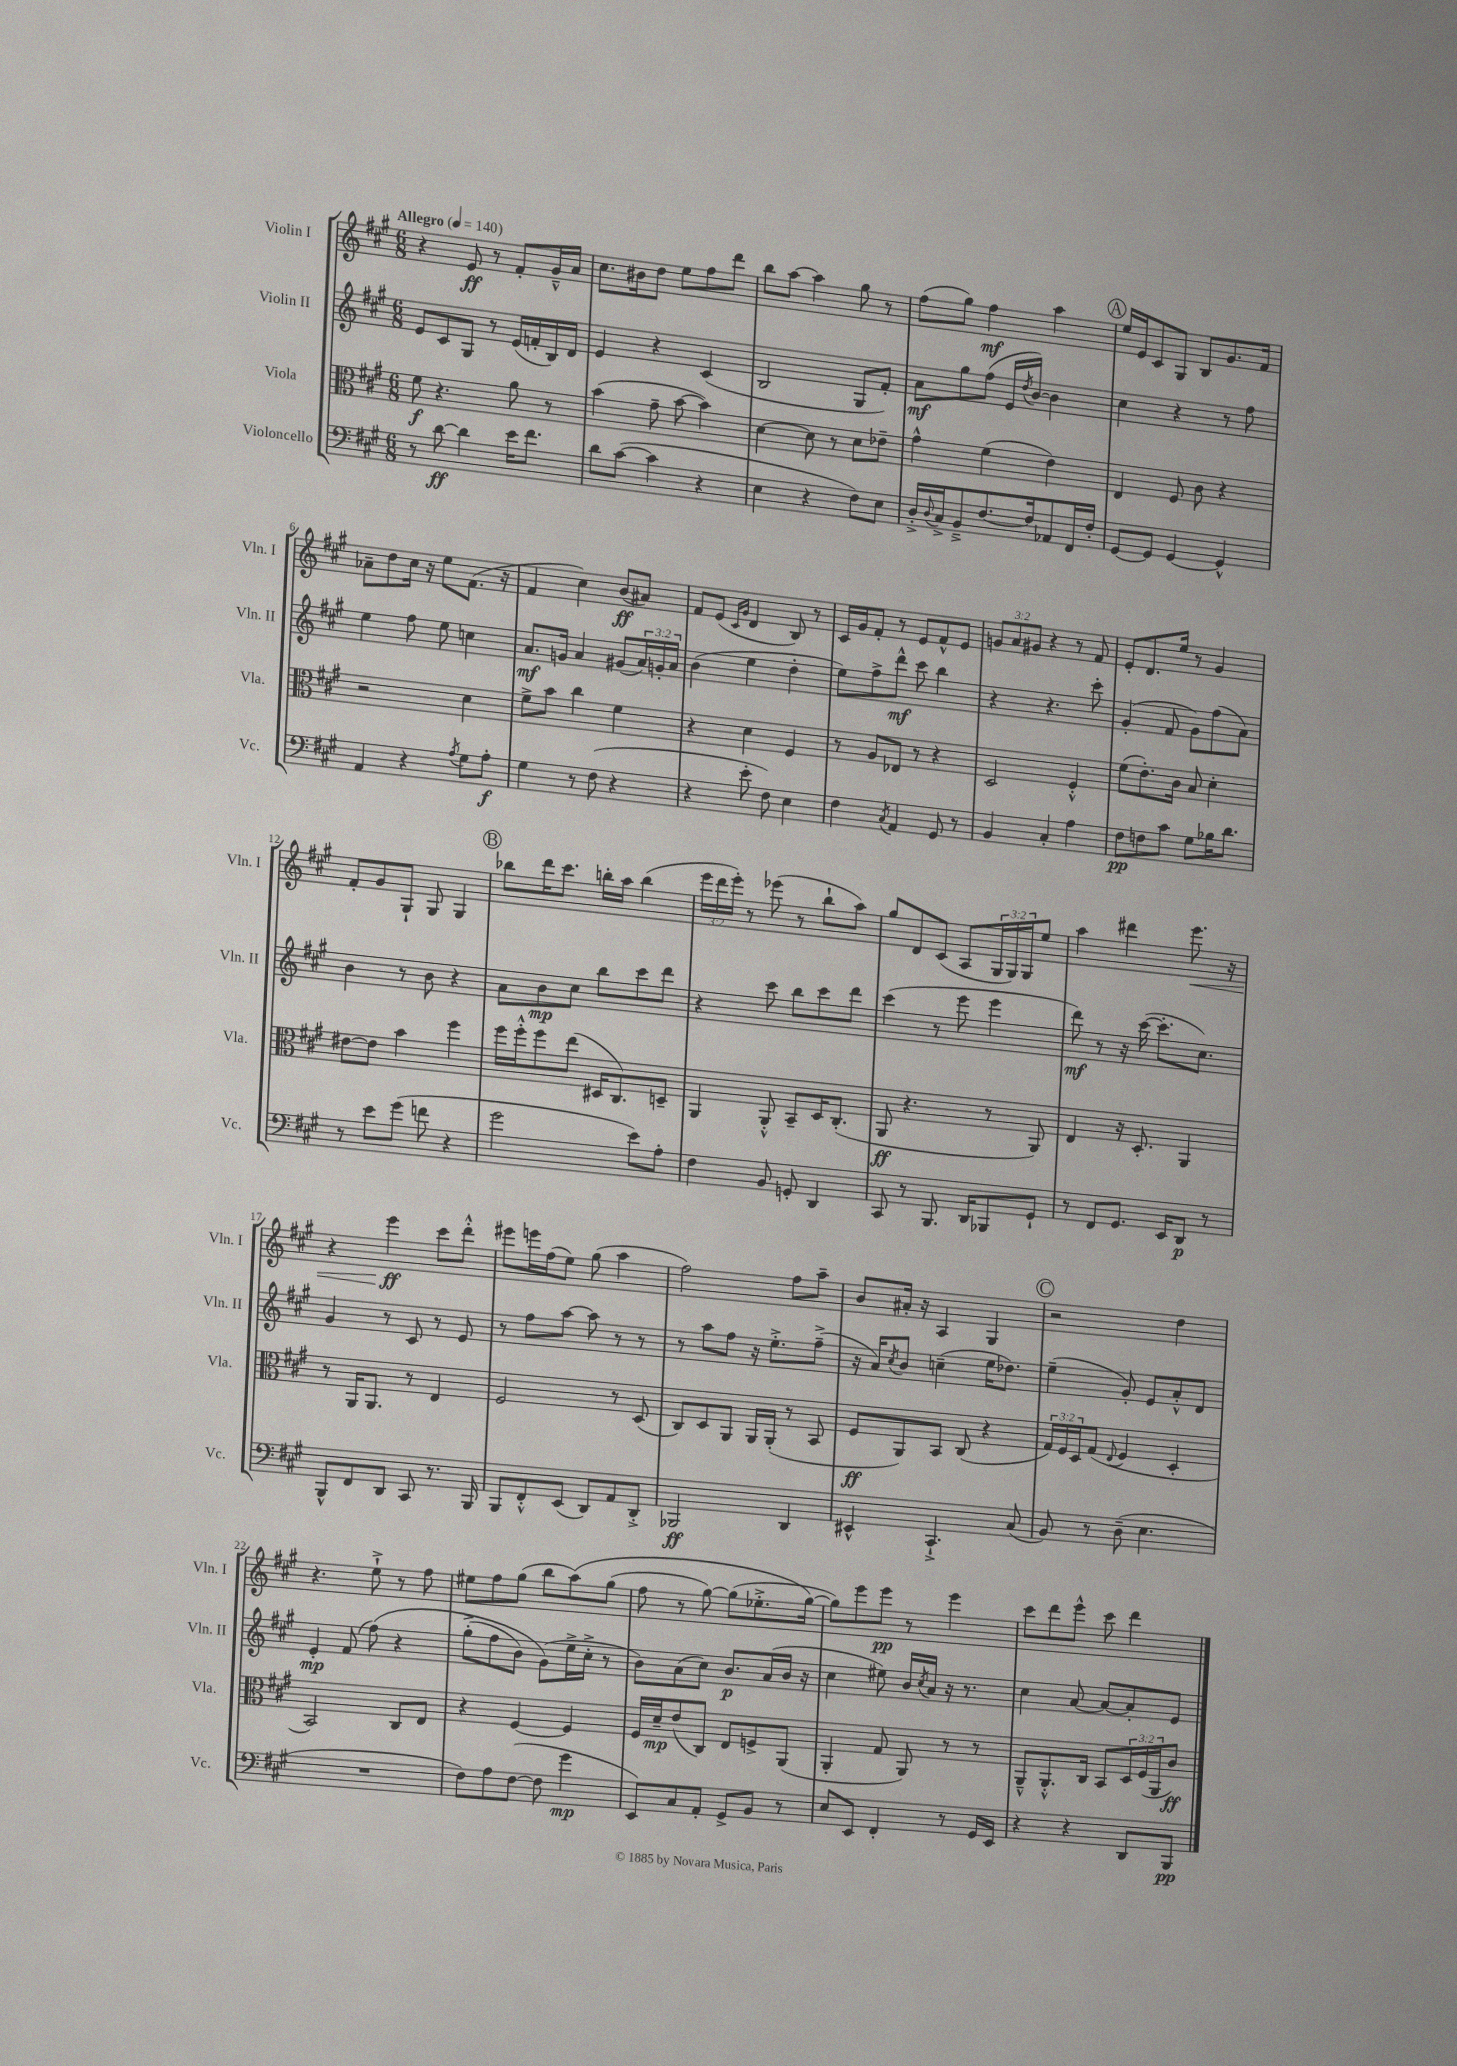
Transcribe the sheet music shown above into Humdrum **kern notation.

**kern	**kern	**kern	**kern
*staff4	*staff3	*staff2	*staff1
*clefF4	*clefC3	*clefG2	*clefG2
*k[f#c#g#]	*k[f#c#g#]	*k[f#c#g#]	*k[f#c#g#]
*M6/8	*M6/8	*M6/8	*M6/8
*MM140	*MM140	*MM140	*MM140
8r	8f#	8e	4r
[8d	4.r	8c#	.
4d]	.	8G#	8e
.	.	8r	8r
16e	8a	(16e	8f#'
8.f#	.	16f'	.
.	8r	16B)	16g#~^^
.	.	16d	16a
=	=	=	=
8d	(4b	4e	8.cc#
([8c#	.	.	.
.	.	.	16b#
4c#]	8g#~	4r	8dd
.	[8b	.	8ee
4r	4b])	(4c#	8ff#
.	.	.	8ddd
=	=	=	=
4E	[4d	2B	8bb
.	.	.	[8aa
4r	8d]	.	4aa]
.	8r	.	.
8F#)	8d	8G#	8gg#
8E	8e-~	8f#')	8r
=	=	=	=
16D'^	4g#^^	8a	(8ff#
8qqD	.	.	.
16C#^	.	.	.
8BB~^	.	8gg#	8gg#)
[8.F#	(4f#	(8ff#	4ff#
.	.	16e	.
.	.	8qdd	.
16F#]	.	[16b)	.
8AA-	4e)	4b]	4aa
16FF#	.	.	.
16F#'	.	.	.
=	=	=	=
[8GG#	4E	4cc#	16ee
.	.	.	16e
8GG#]	.	.	8c#
[4GG#	8F#	4r	8G#
.	8c#	.	8B
4GG#^^]	4r	8r	8.g#
.	.	8ff#	.
.	.	.	16f#
=	=	=	=
4AA	2r	4ee	8a-~
.	.	.	8dd
4r	.	8ff#	16cc#
.	.	.	16r
.	.	8ee	8ee
8qA	.	.	.
8G#	4d	4cc	(8.f#
8A'	.	.	.
.	.	.	16r
=	=	=	=
4G#	8f#^	8.a	4f#
.	8b	.	.
.	.	16g	.
8r	4cc#	4a	4cc#)
(8F#	.	.	.
4r	4f#	(8g#	(8b
.	.	24a)	8a#)
.	.	24g'	.
.	.	24a	.
=	=	=	=
4r	4r	(4b	8f#
.	.	.	(8e
.	.	.	16qqc#
.	.	.	16qqg#
8e'	4d	4ee	4d
8F#)	.	.	.
4E	4F#	4dd'	8B)
.	.	.	8r
=	=	=	=
4F#	8r	8ee)	16c#
.	.	.	16g#
.	8A	8ff#^	8f#'
8qC#	.	.	.
4AA	8E-	8ddd^^	8r
.	8r	8ccc#	8e
8GG#	4r	4bb	8f#^^
8r	.	.	8e
=	=	=	=
4BB	2D	4r	12g
.	.	.	12a
.	.	.	12g#
4C#'	.	4.r	4r
4A	4F#'^^	.	8r
.	.	8ccc#'	8f#
=	=	=	=
8F#	(8f#	(4g#'	8e'
8F	8.e')	.	8.d
8c#	.	8f#	.
.	16c#	.	16ee
8G#	8B	8g#)	8r
16B-	4d'	(8ff#	4g#
8.d	.	.	.
.	.	8a)	.
=	=	=	=
8r	[8e#	4b	8f#'
8e	8e#]	.	8g#
(8g#	4b	8r	8G#`
8f	.	8b	8G#
4r	4ff#	4r	4G#
=	=	=	=
2g#	16ff#	8a	8bb-
.	16ff#'^^	.	.
.	8ff#	8b	16ddd
.	.	.	8.ccc#
.	(8ee	8cc#	.
.	16D#	8bb	16bb'
.	8.C#)	.	16aa
8e)	.	8ccc#	(4bb
8A'	8D~	8ddd	.
=	=	=	=
4F#	4AA	4r	24eee
.	.	.	24ddd
.	.	.	24eee')
.	.	.	8r
8BB	8AA'^^	8ccc#	(8eee-
8GG'	8BB~	8bb	8r
4DD	16D	8ccc#	8bb`
.	(8.C#'	.	.
.	.	8ddd	8aa)
=	=	=	=
8CC#	8AA	(4ccc#	8gg#
8r	4.r	.	8d
8.BBB	.	8r	(8c#
.	.	8eee	8A
16DD	.	.	.
8BBB-	8r	4eee	24G#
.	.	.	24G#)
.	.	.	24G#
8GG#`	8AA)	.	8ee
=	=	=	=
8r	4E	8ddd)	4aa
8FF#	.	8r	.
8.GG#	16r	16r	4ddd#
.	8.D'	([16ccc#	.
.	.	8.ccc#']	.
16EE	.	.	.
8DD	4AA	.	8.eee
.	.	8.cc#)	.
8r	.	.	.
.	.	.	16r
=	=	=	=
8BBB^^	8r	4g#	4r
8FF#	16AA	.	.
.	8.AA	.	.
8DD	.	8r	4eee
8CC#	8r	8c#	.
8.r	4E	8r	8ccc#
.	.	8e	8ddd'^^
16BBB	.	.	.
=	=	=	=
8BBB	2F#	8r	8eee#
8FF#'^^	.	8ff#	16eee
.	.	.	(16ff#
(8EE	.	[8aa	8ee)
8DD)	.	8aa]	(8gg#
8AA	8r	8r	4aa
8DD'^	(8D	8r	.
=	=	=	=
2BBB-	8C#)	8r	2ff#)
.	8D	8aa	.
.	8AA	8ff#	.
.	16AA	16r	.
.	(16AA'	8.ee'^	.
4DD	8r	.	8ff#
.	8BB	(8ff#~^	8aa~
=	=	=	=
4EE#^^	8F#	16r	8b
.	.	16a)	.
.	.	8qcc#	.
.	8AA)	8b	16a#'
.	.	.	16r
4.CC#`^	8BB	(4cc~	4A
.	(8C#	.	.
.	4r	16ee	4G#
.	.	8.dd-)	.
(8C#	.	.	.
=	=	=	=
8BB)	24G#)	(4ee~	2r
.	24F#	.	.
.	24D	.	.
8r	(8G#	.	.
.	8qqE	.	.
(8D~	4F#	8g#')	.
4.E	.	8e	.
.	4D'	8a'^^	4dd
.	.	8d	.
=	=	=	=
2.r	2BB)	4e'	4.r
.	.	(8f#	.
.	.	&(8ff#)	8ee`^
.	8C#	4r	8r
.	8E	.	8ff#
=	=	=	=
8F#)	4r	(8gg#'^	8ee#
8A	.	8ff#	8ff#
([8F#	[4F#	8b)	(8gg#
8F#]	.	(8g#&)	8bb
4g#	4F#]	16ee^	&(8aa)
.	.	16cc#'^	.
.	.	8r	(8gg#
=	=	=	=
8EE)	16F#	8b)	8ff#
.	16d~	.	.
8C#	(8e	(8a	8r
8AA'	8C#)	8cc#)	[8gg#)
8GG#^	8E	8.b	(8gg#]
8BB	8F^	.	8.ee-'^
.	.	(16a	.
8r	(8AA	16b	.
.	.	16r	[16gg#&)
=	=	=	=
8E	4AA'	4cc#	8gg#])
8EE	.	.	8eee
4FF#'	8G#	8ee#)	8eee
.	8AA)	16b	8r
.	.	8qcc#	.
.	.	16a	.
8r	8r	16r	4eee
.	.	8.r	.
16GG#	8r	.	.
16EE	.	.	.
=	=	=	=
4r	8AA~^^	4cc#	8ccc#
.	8.AA'^^	.	8ddd
4r	.	[8a	8eee^^
.	16C#	.	.
.	8BB	8a_	8ccc#
8DD	24D	8a']	4ddd
.	(24F#	.	.
.	24AA	.	.
8BBB	8c#)	8e	.
==	==	==	==
*-	*-	*-	*-
